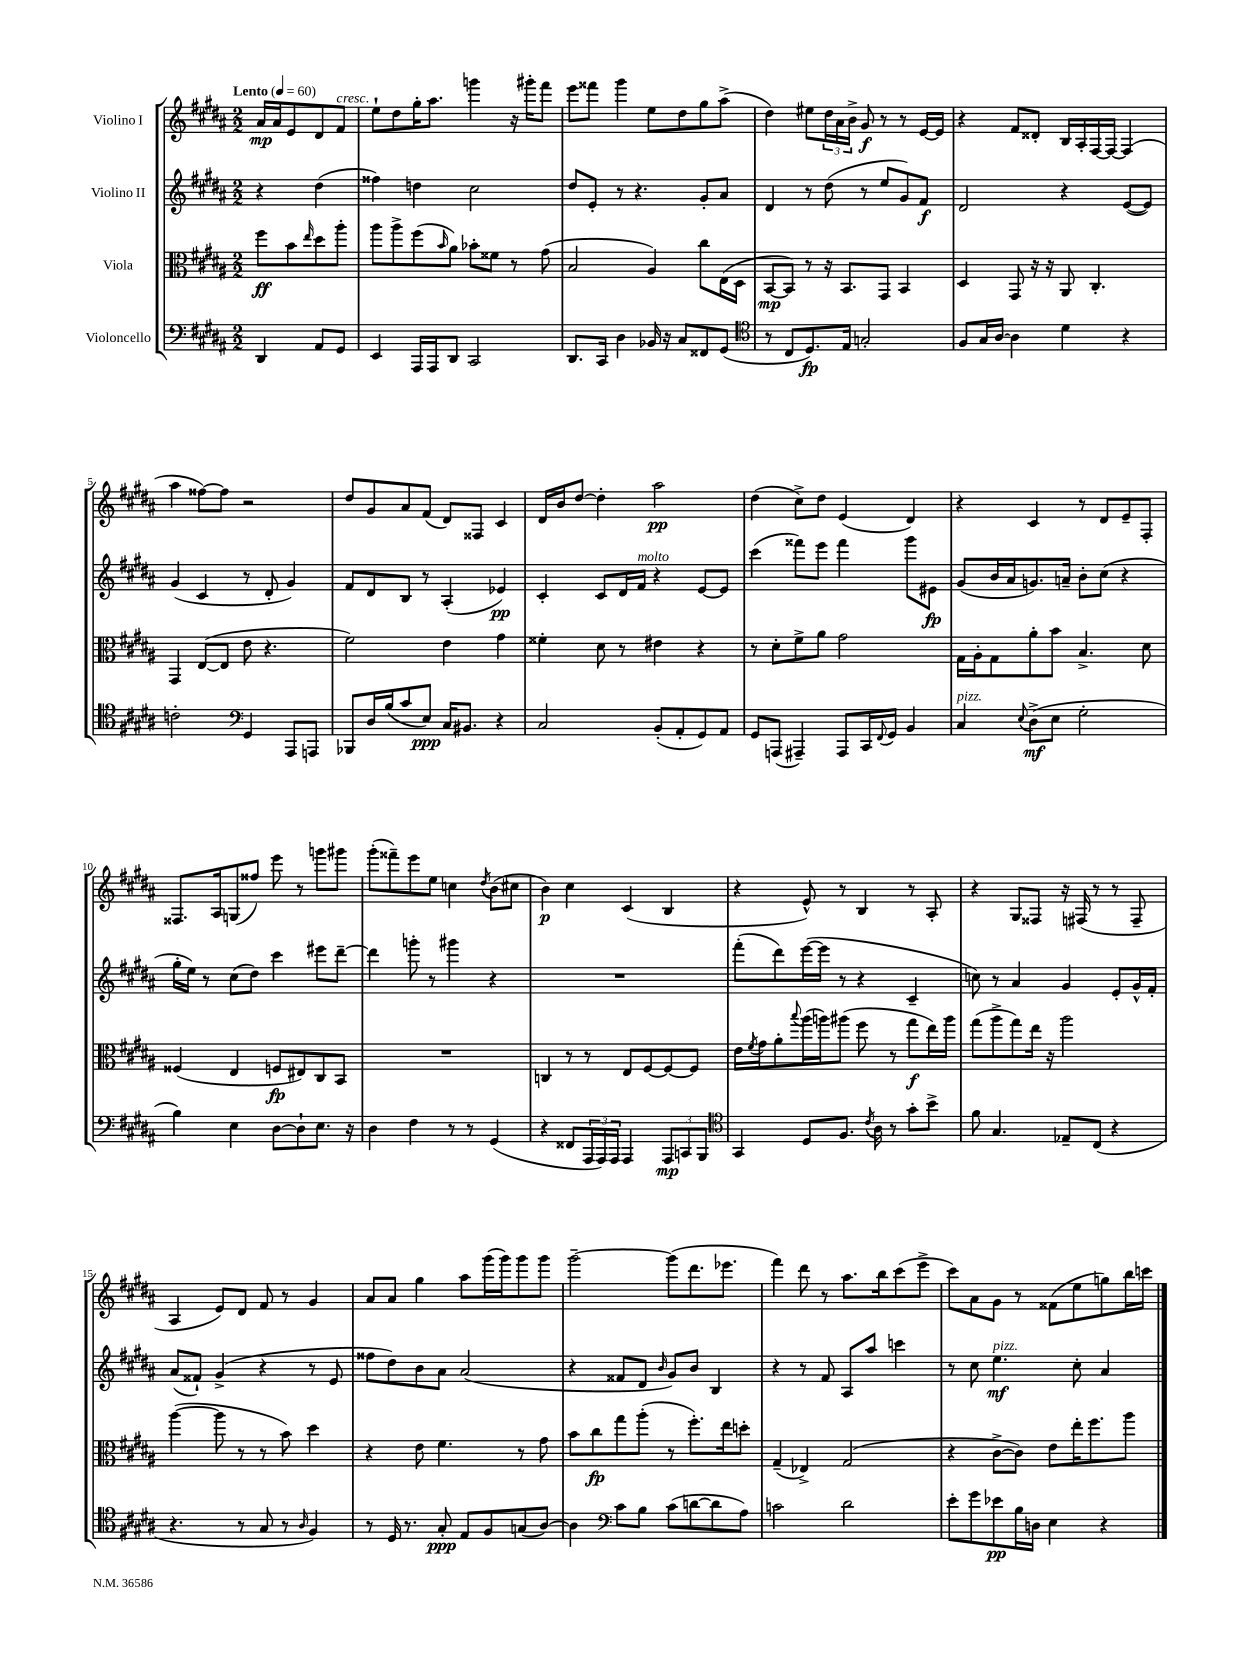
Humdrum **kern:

**kern	**dynam	**kern	**dynam	**kern	**dynam	**kern	**dynam
*part4	*part4	*part3	*part3	*part2	*part2	*part1	*part1
*staff4	*staff4	*staff3	*staff3	*staff2	*staff2	*staff1	*staff1
*I"Violoncello	*	*I"Viola	*	*I"Violino II	*	*I"Violino I	*
*clefF4	*	*clefC3	*	*clefG2	*	*clefG2	*
*k[f#c#g#d#a#]	*	*k[f#c#g#d#a#]	*	*k[f#c#g#d#a#]	*	*k[f#c#g#d#a#]	*
*M2/2	*	*M2/2	*	*M2/2	*	*M2/2	*
*MM60	*	*MM60	*	*MM60	*	*MM60	*
=	=	=	=	=	=	=	=
!	!	!	!	!	!	!LO:TX:a:B:t=Lento	!
4DD#/	.	8ff#\L	ff	4r	.	16a#/LL	mp
.	.	.	.	.	.	16a#/J	.
.	.	8b\	.	.	.	8e/	.
.	.	16qqee/	.	.	.	.	.
8AA#/L	.	8dd#\	.	(4dd#\	.	8d#/	.
!	!	!	!	!	!	!LO:TX:a:i:t=cresc.	!
8GG#/J	.	8aa#'\J	.	.	.	8f#/J	.
=1	=1	=1	=1	=1	=1	=1	=1
4EE/	.	8aa#\L	.	4ff##X\)	.	8ee`\L	.
.	.	8aa#^\	.	.	.	8dd#\	.
16AAA#/LL	.	(8ff#\	.	4ddn\	.	16gg#'\K	.
16AAA#/J	.	.	.	.	.	8.aa#\J	.
.	.	16qqb/	.	.	.	.	.
8DD#/J	.	8a#\J)	.	.	.	.	.
2CC#/	.	8b-X'\L	.	2cc#\	.	4gggn\	.
.	.	8f##X\J	.	.	.	.	.
.	.	8r	.	.	.	16r	.
.	.	.	.	.	.	16ggg#X'\KL	.
.	.	(8g#\	.	.	.	8fff#\J	.
=2	=2	=2	=2	=2	=2	=2	=2
8.DD#/L	.	2B/	.	8dd#/L	.	8eee\L	.
.	.	.	.	8e'/J	.	8fff##X\J	.
16CC#/Jk	.	.	.	.	.	.	.
4D#\	.	.	.	8r	.	4ggg#\	.
.	.	.	.	4.r	.	.	.
16BB-X/	.	4A#/)	.	.	.	8ee\L	.
16r	.	.	.	.	.	.	.
8C#/L	.	.	.	.	.	8dd#\	.
8FF##X/	.	8cc#\L	.	8g#'/L	.	8gg#\	.
(8GG#/J	.	(16E\L	.	8a#/J	.	(8aa#^\J	.
.	.	16D#\JJ	.	.	.	.	.
=3	=3	=3	=3	=3	=3	=3	=3
*clefC4	*	*	*	*	*	*	*
8r	.	[8BB/L	mp	4d#/	.	4dd#\)	.
8C#/L	.	8BB/J])	.	.	.	.	.
8.D#/)	fp	8r	.	8r	.	8ee#X\L	.
.	.	16r	.	(8dd#\	.	24dd#\L	.
.	.	.	.	.	.	24a#\	.
16E/Jk	.	8.BB/L	.	.	.	.	.
.	.	.	.	.	.	24b^\JJ	.
2Gn'/	.	.	.	8r	.	8g#/	f
.	.	8GG#/J	.	8ee/L	.	8r	.
.	.	4BB/	.	8g#/)	.	8r	.
.	.	.	.	8f#/J	f	[16e/LL	.
.	.	.	.	.	.	16e/JJ]	.
=4	=4	=4	=4	=4	=4	=4	=4
8F#/L	.	4D#/	.	2d#/	.	4r	.
16G#/L	.	.	.	.	.	.	.
[16A#/JJ	.	.	.	.	.	.	.
4A#\]	.	8GG#/	.	.	.	8f#/L	.
.	.	16r	.	.	.	8d##X'/J	.
.	.	16r	.	.	.	.	.
4d#\	.	8AA#/	.	4r	.	16B/LL	.
.	.	.	.	.	.	16A#'/	.
.	.	4.C#'/	.	.	.	[16F#/	.
.	.	.	.	.	.	16F#/JJ_	.
4r	.	.	.	([8e/L	.	(4F#/]	.
.	.	.	.	8e/J])	.	.	.
!!LO:LB:g=z
=5	=5	=5	=5	=5	=5	=5	=5
2cn'\	.	4GG#/	.	(4g#/	.	4aa#\	.
.	.	([8E/L	.	4c#/	.	[8ff##X\L)	.
.	.	8E/J]	.	.	.	8ff##\J]	.
*clefF4	*	*	*	*	*	*	*
4GG#/	.	8e\	.	8r	.	2r	.
.	.	4.r	.	8d#'/	.	.	.
8AAA#/L	.	.	.	4g#/)	.	.	.
8AAAn/J	.	.	.	.	.	.	.
=6	=6	=6	=6	=6	=6	=6	=6
8BBB-X/L	.	2f#\)	.	8f#/L	.	8dd#/L	.
16D#/L	.	.	.	8d#/	.	8g#/	.
(16B/J	.	.	.	.	.	.	.
8c#/	.	.	.	8B/J	.	8a#/	.
8E/J)	ppp	.	.	8r	.	(8f#/J	.
16C#/KL	.	4e\	.	(4A#'/	.	8d#/L)	.
8.BB#X/J	.	.	.	.	.	.	.
.	.	.	.	.	.	8F##X/J	.
4r	.	4g#\	.	4e-X/)	pp	4c#/	.
=7	=7	=7	=7	=7	=7	=7	=7
2C#/	.	4f##X'\	.	4c#'/	.	16d#/LL	.
.	.	.	.	.	.	16b/J	.
.	.	.	.	.	.	[8dd#/J	.
.	.	8d#\	.	8c#/L	.	4dd#'\]	.
.	.	8r	.	16d#/L	.	.	.
!	!	!	!	!LO:TX:a:i:t=molto	!	!	!
.	.	.	.	16f#/JJ	.	.	.
(8BB'/L	.	4e#X\	.	4r	.	2aa#\	pp
8AA#'/	.	.	.	.	.	.	.
8GG#/)	.	4r	.	[8e/L	.	.	.
8AA#/J	.	.	.	8e/J]	.	.	.
=8	=8	=8	=8	=8	=8	=8	=8
8GG#/L	.	8r	.	(4ccc#\	.	(4dd#\	.
(8AAAn/J	.	8d#'\L	.	.	.	.	.
4AAA#X~/)	.	8f#^\	.	8fff##X\L)	.	8cc#^\L)	.
.	.	8a#\J	.	8eee\J	.	8dd#\J	.
8AAA#/L	.	2g#\	.	4fff##\	.	(4e/	.
16CC#/L	.	.	.	.	.	.	.
8qqFF#/	.	.	.	.	.	.	.
16GG#/JJ	.	.	.	.	.	.	.
4BB/	.	.	.	8ggg#\L	.	4d#/)	.
.	.	.	.	8e#X\J	fp	.	.
=9	=9	=9	=9	=9	=9	=9	=9
!LO:TX:a:i:t=pizz.	!	!	!	!	!	!	!
4C#/	.	16G#\LL	.	(8g#/L	.	4r	.
.	.	16A#'\J	.	.	.	.	.
.	.	8G#\	.	16b/L	.	.	.
.	.	.	.	16a#/J	.	.	.
8qqE/	.	.	.	.	.	.	.
(8D#^\L	mf	8a#'\	.	8.gn/)	.	4c#/	.
8E\J	.	8b\J	.	.	.	.	.
.	.	.	.	16an~/Jk	.	.	.
2G#'\	.	4.B^/	.	8b'\L	.	8r	.
.	.	.	.	(8cc#\J	.	8d#/L	.
.	.	.	.	4r	.	8e~/	.
.	.	8d#\	.	.	.	8F#'/J	.
!!LO:LB:g=z
=10	=10	=10	=10	=10	=10	=10	=10
4B\)	.	(4F##X/	.	16gg#'\LL	.	8.F##X/L	.
.	.	.	.	16ee\JJ)	.	.	.
.	.	.	.	8r	.	.	.
.	.	.	.	.	.	16A#/k	.
4E\	.	4E/	.	(8cc#\L	.	(8Gn/	.
.	.	.	.	8dd#\J)	.	8ff##X/J)	.
[8D#\L	.	8Fn/L	fp	4ccc#\	.	8eee\	.
8D#`\]	.	8E#X/)	.	.	.	8r	.
8.E\J	.	8C#/	.	8eee#X\L	.	8gggn\L	.
.	.	8BB/J	.	[8ddd#~\J	.	8ggg#X\J	.
16r	.	.	.	.	.	.	.
=11	=11	=11	=11	=11	=11	=11	=11
4D#\	.	1r	.	4ddd#\]	.	(8ggg#'\L	.
.	.	.	.	.	.	8fff##X~\)	.
4F#\	.	.	.	8gggn'\	.	8eee\	.
.	.	.	.	8r	.	8ee\J	.
8r	.	.	.	4ggg#X\	.	4ccn\	.
8r	.	.	.	.	.	.	.
.	.	.	.	.	.	8qdd#/	.
(4GG#/	.	.	.	4r	.	(8b\L	.
.	.	.	.	.	.	8cc#X\J	.
=12	=12	=12	=12	=12	=12	=12	=12
4r	.	4Cn/	.	1r	.	4b\)	p
8FF##X/L	.	8r	.	.	.	4cc#\	.
24AAA#/L	.	8r	.	.	.	.	.
24AAA#/)	.	.	.	.	.	.	.
24AAA#/JJ	.	.	.	.	.	.	.
4AAA#/	.	8E/L	.	.	.	(4c#/	.
.	.	[8F#/	.	.	.	.	.
12AAA#/L	mp	8F#/_	.	.	.	4B/	.
12CCn/	.	.	.	.	.	.	.
.	.	8F#/J]	.	.	.	.	.
12BBB/J	.	.	.	.	.	.	.
=13	=13	=13	=13	=13	=13	=13	=13
*clefC4	*	*	*	*	*	*	*
4GG#/	.	16e\LL	.	(8fff#'\L	.	4r	.
.	.	8qf#/	.	.	.	.	.
.	.	16g#\J	.	.	.	.	.
.	.	8a#'\	.	8ddd#\)	.	.	.
.	.	8qqbb/	.	.	.	.	.
8D#/L	.	(16aa#\L	.	([16eee\L	.	8e^^/)	.
.	.	16aan\J)	.	16eee\JJ]	.	.	.
8.F#/J	.	(8aa#X\J	.	8r	.	8r	.
.	.	8ff#\	.	4r	.	4B/	.
8qc#/	.	.	.	.	.	.	.
16A#\	.	.	.	.	.	.	.
8r	.	8r	.	.	.	.	.
8g#'\L	.	8gg#\L	f	4c#~/	.	8r	.
8b^\J	.	16ee\L)	.	.	.	8A#'/	.
.	.	16aa#\JJ	.	.	.	.	.
=14	=14	=14	=14	=14	=14	=14	=14
8f#\	.	(8gg#\L	.	8ccn\)	.	4r	.
4.G#/	.	8aa#^\	.	8r	.	.	.
.	.	8gg#\)	.	4a#/	.	8G#/L	.
.	.	16ee\Jk	.	.	.	8F##X/J	.
.	.	16r	.	.	.	.	.
8E-X~/L	.	2aa#\	.	4g#/	.	16r	.
.	.	.	.	.	.	(16F#X/	.
(8C#/J	.	.	.	.	.	8r	.
4r	.	.	.	8e'/L	.	8r	.
.	.	.	.	16g#^^/L	.	8F#~/	.
.	.	.	.	16f#'/JJ	.	.	.
!!LO:LB:g=z
=15	=15	=15	=15	=15	=15	=15	=15
4.r	.	([4aa#\	.	(8a#/L	.	4A#/	.
.	.	.	.	8f##X`/J)	.	.	.
.	.	8aa#\]	.	(4g#^/	.	8e/L)	.
8r	.	8r	.	.	.	8d#/J	.
8G#/	.	8r	.	4r	.	8f#/	.
8r	.	8b\)	.	.	.	8r	.
16qqA#/	.	.	.	.	.	.	.
4F#/)	.	4dd#\	.	8r	.	4g#/	.
.	.	.	.	8e/	.	.	.
=16	=16	=16	=16	=16	=16	=16	=16
8r	.	4r	.	8ff##X\L	.	8a#/L	.
16D#/	.	.	.	8dd#\)	.	8a#/J	.
8.r	.	.	.	.	.	.	.
.	.	8e\	.	8b\	.	4gg#\	.
8G#'/	ppp	4.f#\	.	8a#\J	.	.	.
8E/L	.	.	.	(2a#/	.	8aa#\L	.
8F#/	.	.	.	.	.	(16ggg#\L	.
.	.	.	.	.	.	16ggg#\J)	.
(8Gn/	.	8r	.	.	.	8ggg#\	.
[8A#/J)	.	8g#\	.	.	.	8ggg#\J	.
=17	=17	=17	=17	=17	=17	=17	=17
4A#\]	.	8b\L	.	4r	.	[2ggg#~\	.
.	.	8cc#\	fp	.	.	.	.
*clefF4	*	*	*	*	*	*	*
8c#\L	.	8gg#\	.	8f##X/L	.	.	.
8B\J	.	(8aa#'\J	.	8d#/J	.	.	.
.	.	.	.	16qqb/	.	.	.
(8c#\L	.	8r	.	8g#/L)	.	(8ggg#\L]	.
[8dn\	.	8.ff#'\L)	.	8b/J	.	8.ddd#\	.
8d\]	.	.	.	4B/	.	.	.
.	.	16ee\k	.	.	.	8.eee-X\J	.
8A#\J)	.	8ddn'\J	.	.	.	.	.
=18	=18	=18	=18	=18	=18	=18	=18
2cn\	.	(4G#~/	.	4r	.	4fff#\)	.
.	.	4E-X^/)	.	8r	.	8ddd#\	.
.	.	.	.	8f#/	.	8r	.
2d#\	.	(2G#/	.	8A#/L	.	8.aa#\L	.
.	.	.	.	8aa#/J	.	.	.
.	.	.	.	.	.	16bb\k	.
.	.	.	.	4cccn\	.	(8ccc#\	.
.	.	.	.	.	.	8eee^\J	.
=19	=19	=19	=19	=19	=19	=19	=19
8e'\L	.	4r	.	8r	.	8ccc#\L)	.
8g#\	.	.	.	8cc#\	.	8a#\	.
!	!	!	!	!LO:TX:a:i:t=pizz.	!	!	!
8e-X\	pp	[8c#^\L	.	4.ee\	mf	8g#\J	.
16B\L	.	8c#\J])	.	.	.	8r	.
16Dn\JJ	.	.	.	.	.	.	.
4E\	.	8e\L	.	.	.	(8f##X\L	.
.	.	16ee'\K	.	8cc#'\	.	8ee\	.
.	.	8.ff#\	.	.	.	.	.
4r	.	.	.	4a#/	.	8ggn\)	.
.	.	8aa#\J	.	.	.	16bb\L	.
.	.	.	.	.	.	16cccn\JJ	.
==	==	==	==	==	==	==	==
*-	*-	*-	*-	*-	*-	*-	*-
